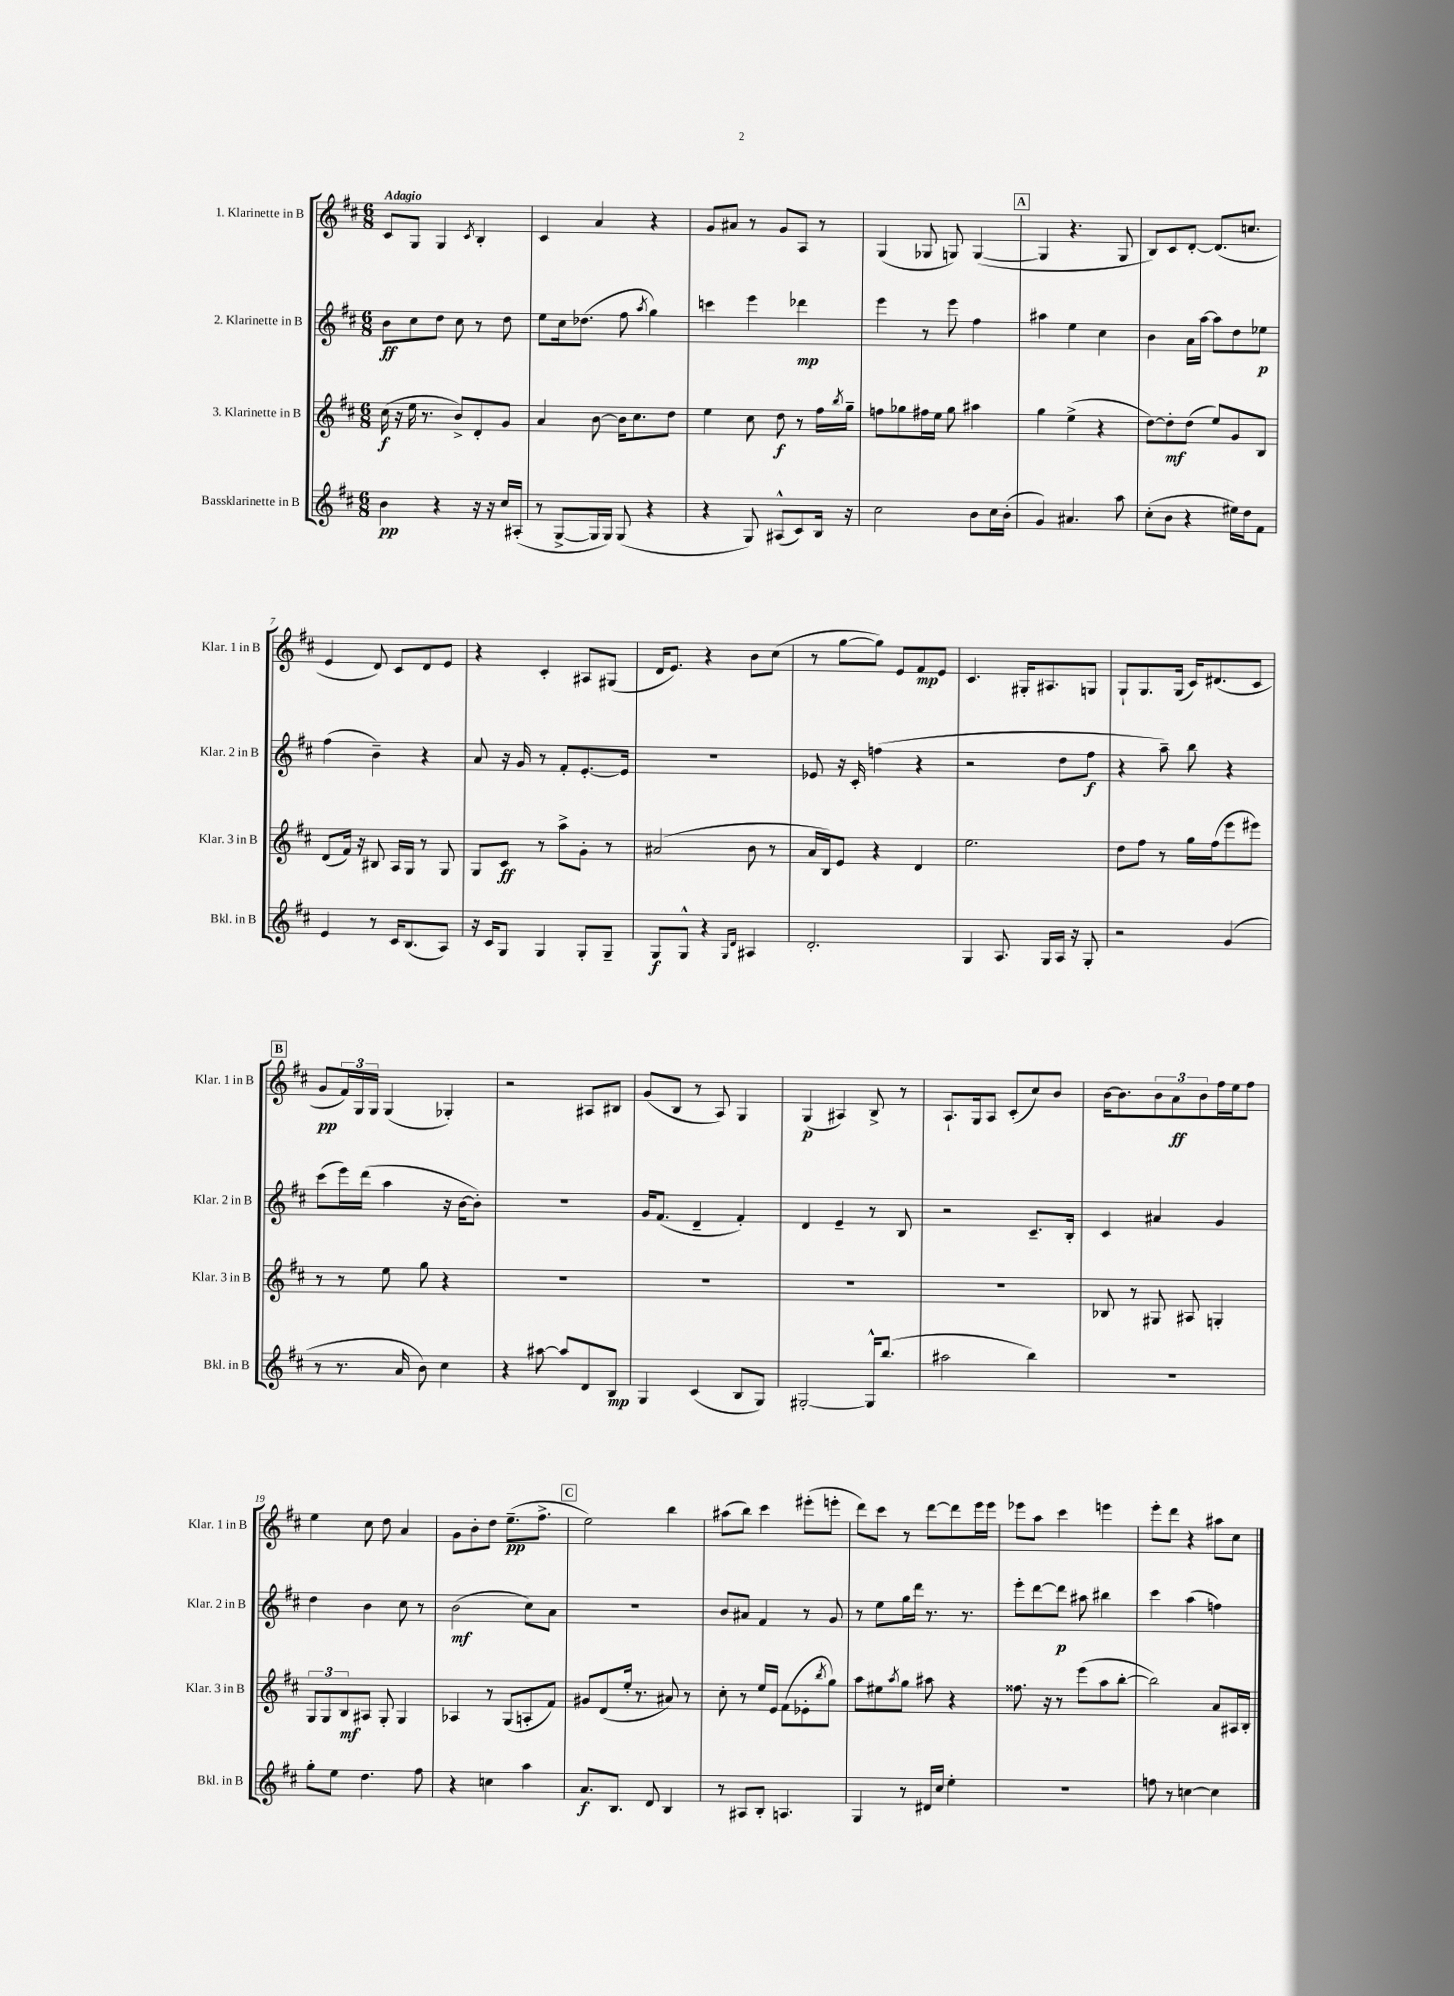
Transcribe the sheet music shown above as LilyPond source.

<<
\new StaffGroup <<
\new Staff = "s0" \with { instrumentName = "1. Klarinette in B" shortInstrumentName = "Klar. 1 in B" } {
    \clef treble \key d \major \numericTimeSignature \time 6/8 \tempo "Adagio"
    cis'8 g8 g4 \acciaccatura { cis'8 } b4-. |
    cis'4 a'4 r4 |
    g'8 ais'8 r8 g'8 a8 r8 |
    g4( ges8 g8) g4~( |
    \mark \markup { \box "A" } g4 r4. g8 |
    b8) cis'8 d'8~-. d'8.( c''8. |
    e'4 d'8) cis'8 d'8 e'8 |
    r4 cis'4-. ais8 gis8( |
    d'16 e'8.) r4 b'8 cis''8( |
    r8 g''8~ g''8) e'8 fis'8\mp e'8 |
    cis'4. gis16-. ais8. g8 |
    g8-! g8. g16( cis'16) dis'8.( cis'8 |
    \mark \markup { \box "B" } g'8\pp \tuplet 3/2 { fis'16) g16 g16 } g4( ges4-.) |
    r2 ais8 bis8 |
    g'8( b8 r8 a8) g4 |
    g4\p( ais4) b8-> r8 |
    a8.-! g16 a8 cis'8-.( cis''8) b'8 |
    b'16~ b'8. \tuplet 3/2 { b'8 a'8\ff b'8 } fis''16 e''16 fis''8 |
    e''4 cis''8 d''8 a'4 |
    g'8 b'8-. d''8 e''8.--\pp( fis''8.-> |
    \mark \markup { \box "C" } e''2) b''4 |
    ais''8( b''8) cis'''4 eis'''8-.( e'''8-. |
    d'''8) cis'''8 r8 d'''8~ d'''8 e'''16 e'''16 |
    ees'''8 a''8 cis'''4 e'''4 |
    e'''8-. d'''8 r4 ais''8 cis''8 \bar "|." |
}
\new Staff = "s1" \with { instrumentName = "2. Klarinette in B" shortInstrumentName = "Klar. 2 in B" } {
    \clef treble \key d \major \numericTimeSignature \time 6/8
    b'8\ff cis''8 d''8 cis''8 r8 d''8 |
    e''8 cis''16 des''8.( fis''8 \acciaccatura { a''8 } g''4) |
    c'''4 e'''4 des'''4\mp |
    e'''4 r8 e'''8 fis''4 |
    \mark \markup { \box "A" } ais''4 e''4 cis''4 |
    b'4 a'16 a''16~ a''8 d''8 ees''8\p |
    fis''4( b'4--) r4 |
    a'8 r16 g'16 r8 fis'8-. e'8.~-. e'16 |
    R2. |
    ees'8 r16 cis'16-. f''4( r4 |
    r2 d''8 fis''8\f |
    r4 a''8--) b''8 r4 |
    \mark \markup { \box "B" } cis'''8( e'''16) d'''16( a''4 r16 b'16~ b'8-.) |
    R2. |
    g'16 fis'8.( d'4-- fis'4-.) |
    d'4 e'4-- r8 b8 |
    r2 cis'8.-- b16-. |
    cis'4 ais'4 g'4 |
    d''4 b'4 cis''8 r8 |
    b'2\mf( cis''8) a'8 |
    \mark \markup { \box "C" } R2. |
    b'8 ais'8 fis'4 r8 g'8 |
    r8 e''8 g''16 d'''16 r8. r8. |
    e'''8-. d'''8~ d'''8\p ais''8 bis''4 |
    cis'''4 a''4( f''4) \bar "|." |
}
\new Staff = "s2" \with { instrumentName = "3. Klarinette in B" shortInstrumentName = "Klar. 3 in B" } {
    \clef treble \key d \major \numericTimeSignature \time 6/8
    cis''16\f( r16 e''16 r8. b'8->) d'8-. g'8 |
    a'4 b'8~ b'16 cis''8. d''8 |
    e''4 cis''8 d''8\f r8 fis''16 \acciaccatura { b''8 } g''16-- |
    f''8 ges''8 fis''16 e''16 ges''8 ais''4 |
    \mark \markup { \box "A" } g''4 e''4->( r4 |
    d''8~) d''8-.\mf d''8( e''8) g'8 b8 |
    d'8( fis'16) r16 bis8 a16 g16 r8 g8 |
    g8 cis'8\ff r8 a''8-> g'8-. r8 |
    ais'2( b'8 r8 |
    a'16 b16) e'8 r4 d'4 |
    e''2. |
    d''8 fis''8 r8 g''16 fis''16( e'''8 eis'''8) |
    \mark \markup { \box "B" } r8 r8 e''8 g''8 r4 |
    R2. |
    R2. |
    R2. |
    R2. |
    bes8 r8 gis8 ais8 g4-. |
    \tuplet 3/2 { g8 g8 b8\mf } ais8 g8-. g4 |
    aes4 r8 g8( a8-. fis'8) |
    \mark \markup { \box "C" } gis'8 d'8( e''16-. r8. ais'8) r8 |
    cis''8-. r8 e''16 e'16 fis'8( ees'8-. \acciaccatura { b''8 } g''8) |
    a''8 eis''8 \acciaccatura { a''8 } g''8 ais''8 r4 |
    fisis''8. r16 r8 e'''8( a''8 b''8~-. |
    b''2) a'8 ais16 b16-. \bar "|." |
}
\new Staff = "s3" \with { instrumentName = "Bassklarinette in B" shortInstrumentName = "Bkl. in B" } {
    \clef treble \key d \major \numericTimeSignature \time 6/8
    b'4\pp r4 r16 r16 cis''16 ais16-.( |
    r8 g8~-> g16 g16) g8( r4 |
    r4 g8) ais8-^( cis'8) b16 r16 |
    cis''2 b'8 cis''16 b'16-.( |
    \mark \markup { \box "A" } g'4) ais'4. a''8 |
    cis''8-.( b'8 r4 eis''16) d''16 fis'8 |
    e'4 r8 cis'16 b8.( a8) |
    r16 cis'16 g8 g4 g8-. g8-- |
    g8\f g8-^ r4 \grace { g16 d'16 } ais4 |
    d'2.-. |
    g4 a8. g16 a16 r16 g8-. |
    r2 g'4( |
    \mark \markup { \box "B" } r8 r8. a'16 b'8) cis''4 |
    r4 ais''8~ ais''8 d'8 b8\mp |
    g4 cis'4( b8 g8) |
    gis2~-. gis16-^ b''8.( |
    ais''2 b''4) |
    R2. |
    g''8-. e''8 d''4. fis''8 |
    r4 c''4 a''4 |
    \mark \markup { \box "C" } a'8.\f b8. d'8 b4 |
    r8 ais8 b8-. a4. |
    g4 r8 dis'16 cis''16 e''4-. |
    R2. |
    f''8 r8 c''4~ c''4 \bar "|." |
}
>>
>>
